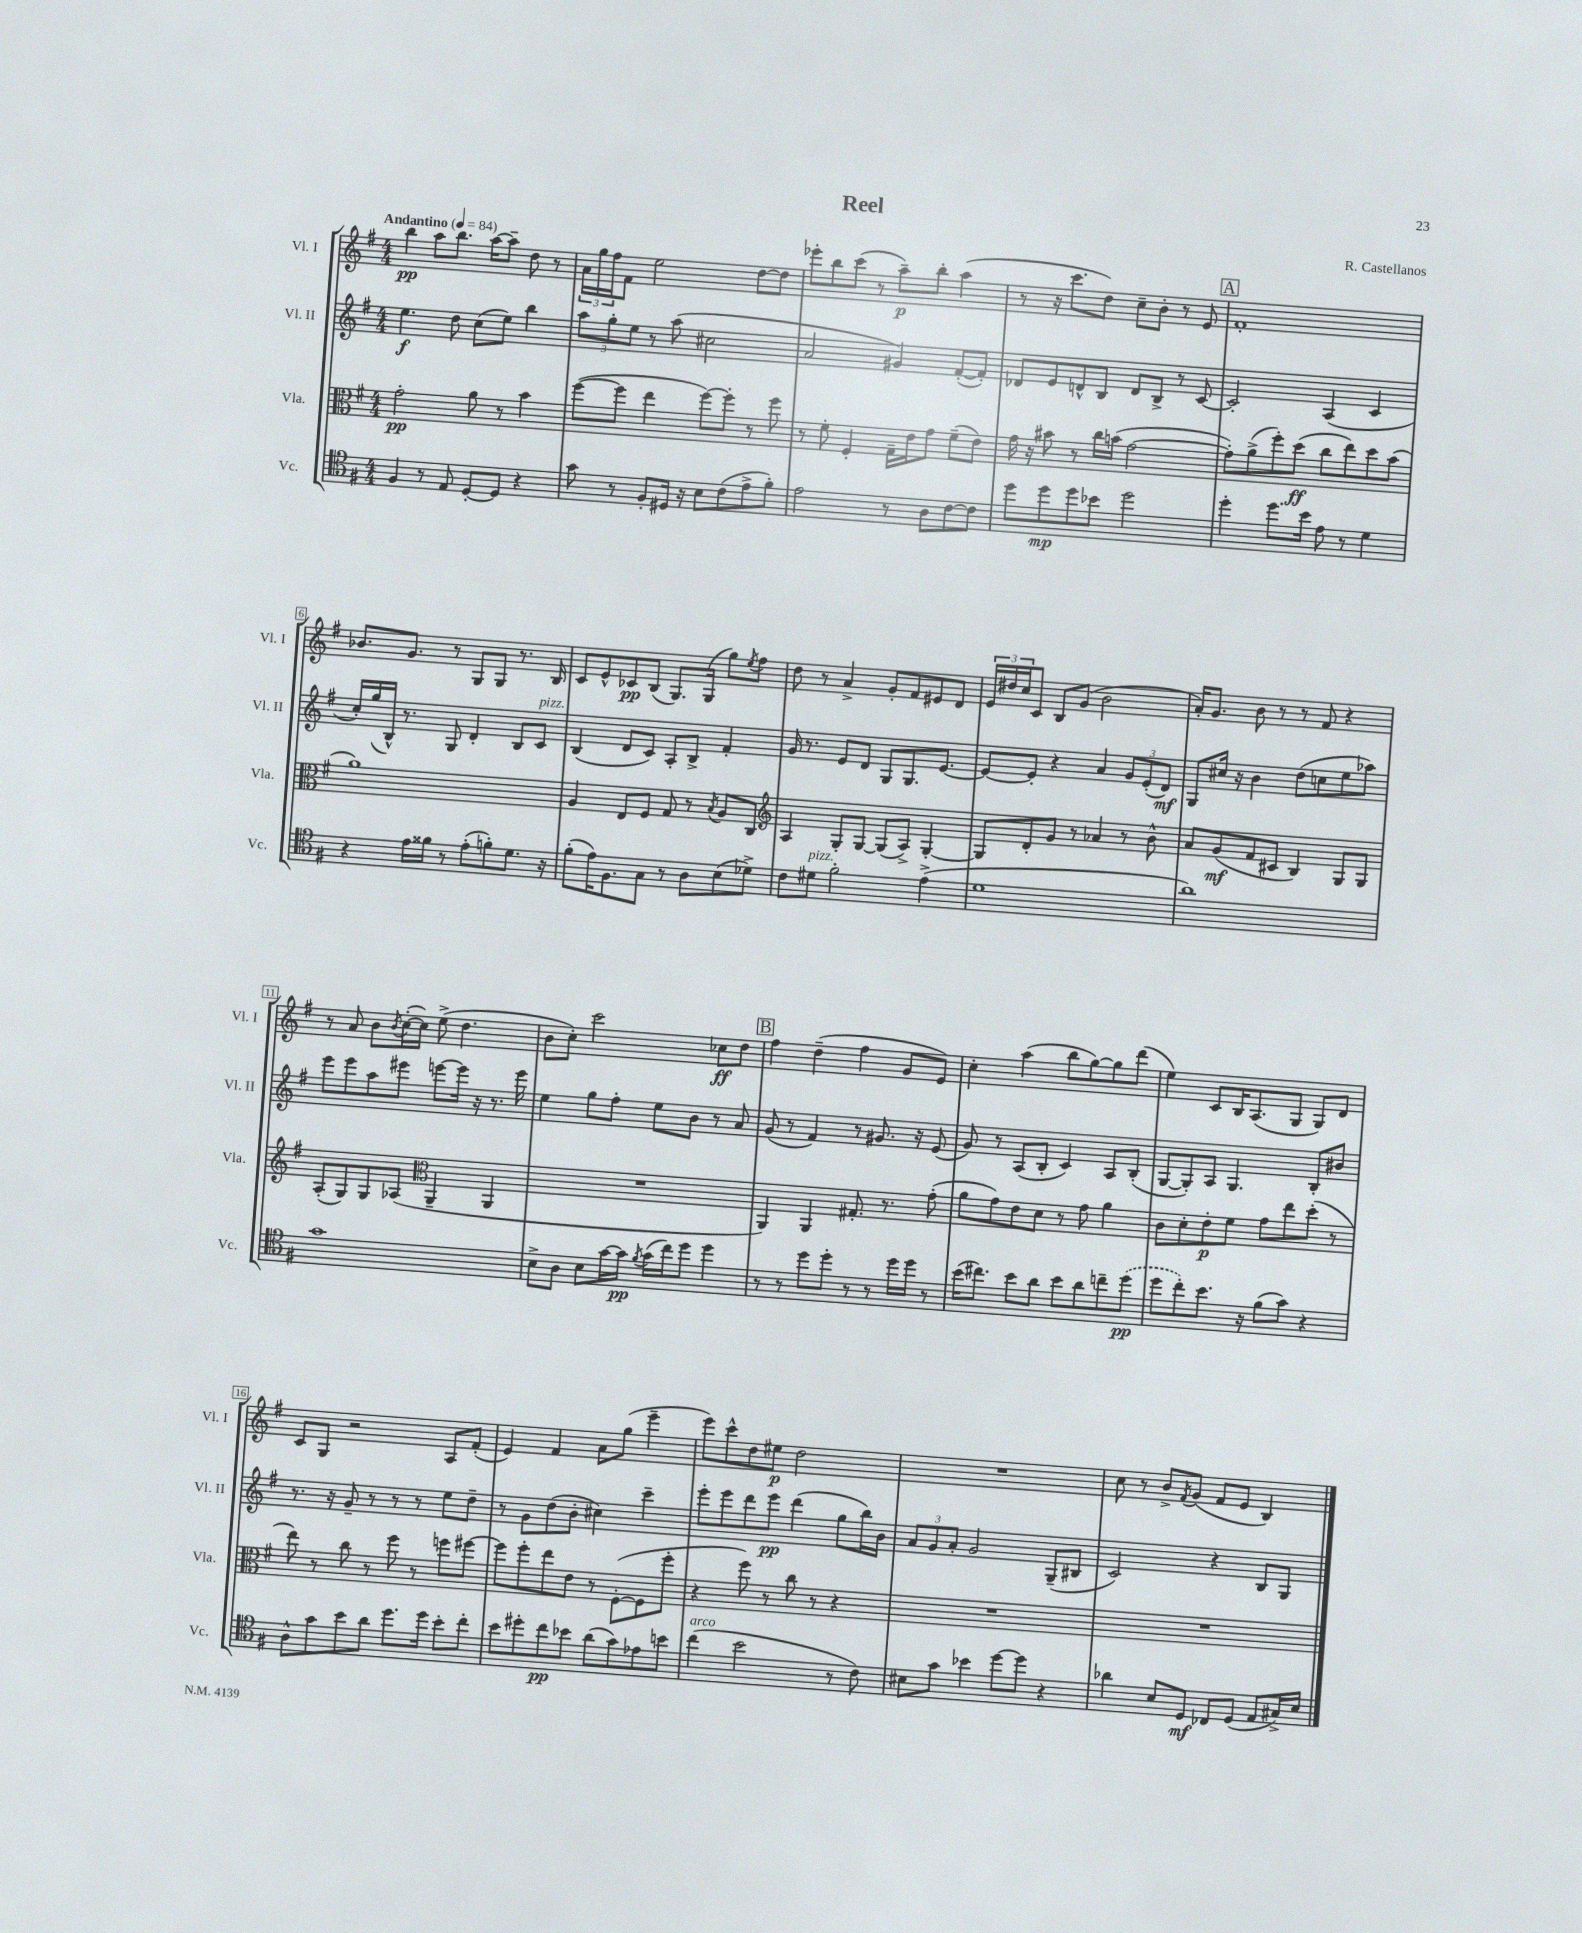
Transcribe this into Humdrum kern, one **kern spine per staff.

**kern	**dynam	**kern	**dynam	**kern	**dynam	**kern	**dynam
*part4	*part4	*part3	*part3	*part2	*part2	*part1	*part1
*staff4	*staff4	*staff3	*staff3	*staff2	*staff2	*staff1	*staff1
*I"Vc.	*	*I"Vla.	*	*I"Vl. II	*	*I"Vl. I	*
*I'Vc.	*	*I'Vla.	*	*I'Vl. II	*	*I'Vl. I	*
*clefC4	*	*clefC3	*	*clefG2	*	*clefG2	*
*k[f#]	*	*k[f#]	*	*k[f#]	*	*k[f#]	*
*M4/4	*	*M4/4	*	*M4/4	*	*M4/4	*
*MM84	*	*MM84	*	*MM84	*	*MM84	*
=1	=1	=1	=1	=1	=1	=1	=1
!	!	!	!	!	!	!LO:TX:a:B:t=Andantino	!
4F#/	.	2g'\	pp	4.ee\	f	4bb\	pp
8r	.	.	.	.	.	8aa\L	.
8E/	.	.	.	8dd\	.	8.bb\J	.
[8D'/L	.	8a\	.	(8cc\L	.	.	.
.	.	.	.	.	.	[16aa\KL	.
8D/J]	.	8r	.	8ee\J)	.	8aa~\J]	.
4r	.	4b\	.	4bb\	.	8dd\	.
.	.	.	.	.	.	8r	.
=2	=2	=2	=2	=2	=2	=2	=2
8g\	.	([8ff#\L	.	12aa\L	.	24a\LL	.
.	.	.	.	.	.	24gg\	.
.	.	.	.	12gg'\	.	24ff#\J	.
8r	.	8ff#\J]	.	.	.	8f#\J	.
.	.	.	.	12ee\J	.	.	.
8F#'/L	.	4ee\	.	8r	.	2ee\	.
16D#X/Jk	.	.	.	(8aa\	.	.	.
16r	.	.	.	.	.	.	.
8B\L	.	[8ff#\L)	.	2cc#X\	.	.	.
(8c\	.	8ff#'\J]	.	.	.	.	.
8e^\	.	8r	.	.	.	[8dd\L	.
8f#'\J)	.	8ff#\	.	.	.	8dd\J]	.
=3	=3	=3	=3	=3	=3	=3	=3
2e\	.	8r	.	2a/	.	8eee-X'\L	.
.	.	8f#'\	.	.	.	8bb\	.
.	.	4F#'/	.	.	.	(8ccc\J	.
.	.	.	.	.	.	8r	.
8r	.	16G~\LL	.	4g#X/)	.	8aa~\L)	p
.	.	16e\J	.	.	.	.	.
8A\L	.	8g\J	.	.	.	8bb'\J	.
[8c\	.	(8f#~\L	.	([8f#'/L	.	(4aa\	.
8c\J]	.	8e\J)	.	8f#'/J])	.	.	.
=4	=4	=4	=4	=4	=4	=4	=4
8dd\L	.	16g\	.	8d-X/L	.	8r	.
.	.	16r	.	.	.	.	.
8dd\	mp	8b#X\	.	8e/	.	16r	.
.	.	.	.	.	.	8.ccc\L	.
8dd\	.	8r	.	8dn^^/	.	.	.
8b-X\J	.	16cc\LL	.	8B/J	.	8dd\J)	.
.	.	(16bn\JJ	.	.	.	.	.
2dd\	.	[2g\	.	8d/L	.	8cc~\L	.
.	.	.	.	8B^/J	.	8b'\J	.
.	.	.	.	8r	.	8r	.
.	.	.	.	[8c/	.	8e/	.
!!LO:REH:place=s1:t=A
=5	=5	=5	=5	=5	=5	=5	=5
4dd'\	.	8g'\L])	.	2c'/]	.	1f#'	.
.	.	(8a^\	.	.	.	.	.
8.dd\L	.	8ff#'\)	.	.	.	.	.
.	.	(8dd\J	ff	.	.	.	.
16b\Jk	.	.	.	.	.	.	.
8e\	.	8cc\L	.	(4A/	.	.	.
8r	.	8ee\)	.	.	.	.	.
4d\	.	8dd\	.	4c/	.	.	.
.	.	(8b\J	.	.	.	.	.
!!LO:LB:g=z
=6	=6	=6	=6	=6	=6	=6	=6
4r	.	1a)	.	16cc'/LL)	.	8.b-X/L	.
.	.	.	.	(16gg/	.	.	.
.	.	.	.	16B^^/JJ)	.	.	.
.	.	.	.	8.r	.	8.g/J	.
16e\LL	.	.	.	.	.	.	.
16f##X\JJ	.	.	.	.	.	.	.
8r	.	.	.	8G/	.	8r	.
(8e'\L	.	.	.	4d'/	.	8G/L	.
8fn'\)	.	.	.	.	.	8G/J	.
8.d\J	.	.	.	8B/L	.	8.r	.
!	!	!	!	!LO:TX:a:i:t=pizz.	!	!	!
.	.	.	.	8c/J	.	.	.
16r	.	.	.	.	.	16B/	.
=7	=7	=7	=7	=7	=7	=7	=7
(8f#'\L	.	4A/	.	(4B/	.	8c/L	.
16e\K)	.	.	.	.	.	8e^^/	.
8.F#\	.	.	.	.	.	.	.
.	.	8E/L	.	8d/L	.	8c-X/	pp
8G\J	.	8F#/J	.	8c/J)	.	(8B/J	.
8r	.	8G/	.	8A'/L	.	8.G/L)	.
8A\L	.	8r	.	8B^/J	.	.	.
.	.	.	.	.	.	(16G/Jk	.
.	.	8qB/	.	.	.	.	.
(8B\	.	8A/L	.	4f#'/	.	8gg\L)	.
.	.	.	.	.	.	8qee/	.
8d-X^\J)	.	8C/J	.	.	.	8ff#\J	.
=8	=8	=8	=8	=8	=8	=8	=8
*	*	*clefG2	*	*	*	*	*
8c\L	.	4A/	.	16g/	.	8dd\	.
.	.	.	.	8.r	.	.	.
!LO:TX:a:i:t=pizz.	!	!	!	!	!	!	!
8d#X\J	.	.	.	.	.	8r	.
2f#'\	.	8G'/L	.	8e/L	.	4a^/	.
.	.	[8G/J	.	8d/J	.	.	.
.	.	(8G/L]	.	8G/L	.	8g'/L	.
.	.	8A^/J)	.	8.G/	.	8f#/	.
(4e^\	.	[4G'/	.	.	.	8e#X/	.
.	.	.	.	[8.e/J	.	.	.
.	.	.	.	.	.	8d/J	.
=9	=9	=9	=9	=9	=9	=9	=9
1d	.	8G/L]	.	8e/L_	.	24e/LL	.
.	.	.	.	.	.	24dd#X/	.
.	.	.	.	.	.	24cc/J	.
.	.	8d'/	.	8e'/J]	.	8c/J	.
.	.	8g/J	.	4r	.	8B/L	.
.	.	8r	.	.	.	(8g/J	.
.	.	4a-X/	.	4a/	.	2b\	.
.	.	8r	.	12g/L	.	.	.
.	.	.	.	(12e'/	.	.	.
.	.	8b^^\	.	.	.	.	.
.	.	.	.	12d/J)	mf	.	.
=10	=10	=10	=10	=10	=10	=10	=10
1a)	.	8a/L	.	8G/L	.	16a'/KL)	.
.	.	.	.	.	.	8.g/J	.
.	.	(8g/	mf	16cc#X/Jk	.	.	.
.	.	.	.	16r	.	.	.
.	.	8f#/	.	4b\	.	8b\	.
.	.	8c#X/J	.	.	.	8r	.
.	.	4B/)	.	(8dd\L	.	8r	.
.	.	.	.	8ccn\	.	8f#/	.
.	.	8G/L	.	8ee\	.	4r	.
.	.	8G/J	.	8aa-X\J)	.	.	.
!!LO:LB:g=z
=11	=11	=11	=11	=11	=11	=11	=11
1g	.	(8A'/L	.	8eee\L	.	8r	.
.	.	8G/)	.	8eee\	.	8a/	.
.	.	8G/	.	8aa\	.	8b\L	.
.	.	.	.	.	.	8qb/	.
.	.	(8A-X/J	.	8eee#X\J	.	([16cc'\L	.
.	.	.	.	.	.	16cc\JJ])	.
*	*	*clefC3	*	*	*	*	*
.	.	4AA~/	.	[8eeen\L	.	(8ee^\	.
.	.	.	.	16eee\Jk]	.	4.dd\	.
.	.	.	.	16r	.	.	.
.	.	4AA/	.	8.r	.	.	.
.	.	.	.	16eee\	.	.	.
=12	=12	=12	=12	=12	=12	=12	=12
8B^\L	.	1r	.	4ee\	.	8b\L	.
8A\J	.	.	.	.	.	8cc'\J)	.
8B\L	.	.	.	8gg\L	.	2ccc\	.
[16g\L	.	.	.	8ff#'\J	.	.	.
16g\JJ]	pp	.	.	.	.	.	.
8qf#/	.	.	.	.	.	.	.
(16g\LL	.	.	.	8ee\L	.	.	.
16cc\J)	.	.	.	.	.	.	.
8dd\J	.	.	.	8b\J	.	.	.
4dd\	.	.	.	8r	.	8cc-X\L	ff
.	.	.	.	8a/	.	8dd\J	.
!!LO:REH:place=s1:t=B
=13	=13	=13	=13	=13	=13	=13	=13
8r	.	4AA/)	.	(8g/	.	4ff#\	.
8r	.	.	.	8r	.	.	.
8dd\L	.	4AA/	.	4f#/)	.	(4dd~\	.
8dd'\J	.	.	.	.	.	.	.
8r	.	8.G#X'/	.	8r	.	4ff#\	.
8r	.	.	.	8.g#X/	.	.	.
.	.	8.r	.	.	.	.	.
16dd\LL	.	.	.	.	.	8g/L	.
16dd\JJ	.	.	.	16r	.	.	.
8r	.	(8g'\	.	(8e/	.	8e/J)	.
=14	=14	=14	=14	=14	=14	=14	=14
(16b\KL	.	8a\L	.	8g/)	.	4cc'\	.
8.cc#X\J)	.	.	.	.	.	.	.
.	.	8g\)	.	8r	.	.	.
8b\L	.	8e\	.	(8A/L	.	(4aa\	.
8a\J	.	8d\J	.	8B'/J	.	.	.
8b\L	.	8r	.	4c/)	.	8bb\L	.
8a\	.	8g\	.	.	.	[8gg\)	.
8ccn~\	.	4a\	.	8A/L	.	8gg\]	.
(8dd\J	pp	.	.	(8B'/J	.	(8ddd\J	.
=15	=15	=15	=15	=15	=15	=15	=15
8dd\L	.	8c\L	.	[8G/L	.	4ee\)	.
8cc'\)	.	8d'\	.	8G'/])	.	.	.
8.b\J	.	8e'\	p	8A/J	.	8c/L	.
.	.	8f#\J	.	4.G/	.	16B/K	.
16r	.	.	.	.	.	(8.A/	.
(8f#\L	.	8g\L	.	.	.	.	.
8g\J)	.	8ee\	.	.	.	8G/J	.
4r	.	(8dd'\J	.	8B'/L	.	8G/L)	.
.	.	8r	.	8b#X/J	.	8d/J	.
!!LO:LB:g=z
=16	=16	=16	=16	=16	=16	=16	=16
8A^^\L	.	8ee\)	.	8.r	.	8c/L	.
8g\	.	8r	.	.	.	8G/J	.
.	.	.	.	16r	.	.	.
8b\	.	8cc\	.	8g~/	.	2r	.
8a\J	.	8r	.	8r	.	.	.
8.dd\L	.	8ff#\	.	8r	.	.	.
.	.	8r	.	8r	.	.	.
16dd\Jk	.	.	.	.	.	.	.
8b'\L	.	8ffn\L	.	8ee\L	.	8A/L	.
8cc'\J	.	[8ff#X\J	.	8dd~\J	.	(8f#'/J	.
=17	=17	=17	=17	=17	=17	=17	=17
8b\L	.	8ff#\L]	.	8r	.	4e/)	.
8dd#X'\	.	8ff#'\	.	8g\L	.	.	.
8cc\	pp	8ee\	.	(8dd\	.	4f#/	.
8b-X\J	.	8e\J	.	8b'\J	.	.	.
(8a\L	.	8r	.	4cc#X\)	.	8a\L	.
8g\)	.	([8F#'\L	.	.	.	(8gg\J	.
8e-X\	.	8F#\]	.	4ccc~\	.	4eee~\	.
8bn\J	.	8ff#'\J	.	.	.	.	.
=18	=18	=18	=18	=18	=18	=18	=18
!LO:TX:a:i:t=arco	!	!	!	!	!	!	!
(4cc\	.	4r	.	8eee'\L	.	8eee\L)	.
.	.	.	.	8eee\	.	8ccc^^\	.
2b\	.	8ff#\)	.	8ddd\	.	8dd\	.
.	.	8r	.	8eee\J	pp	8ee#X\J	p
.	.	8cc\	.	(4ddd\	.	2dd\	.
.	.	8r	.	.	.	.	.
8r	.	4r	.	8gg\L	.	.	.
8c\)	.	.	.	16bb\L)	.	.	.
.	.	.	.	16b\JJ	.	.	.
=19	=19	=19	=19	=19	=19	=19	=19
8B#X\L	.	1r	.	12a/L	.	1r	.
.	.	.	.	12g/	.	.	.
8g\J	.	.	.	.	.	.	.
.	.	.	.	12a'/J	.	.	.
4b-X\	.	.	.	2g/	.	.	.
[8dd\L	.	.	.	.	.	.	.
8dd\J]	.	.	.	.	.	.	.
4r	.	.	.	(8G~/L	.	.	.
.	.	.	.	8B#X/J	.	.	.
=20	=20	=20	=20	=20	=20	=20	=20
4a-X\	.	1r	.	2c/)	.	8cc\	.
.	.	.	.	.	.	8r	.
8B/L	.	.	.	.	.	8b^/L	.
.	.	.	.	.	.	8qf#/	.
8D/J	mf	.	.	.	.	(8g/J	.
8C-X/L	.	.	.	4r	.	8f#/L	.
(8D/J	.	.	.	.	.	8e/J	.
8E/L	.	.	.	8B/L	.	4B/)	.
16G#X^/L)	.	.	.	8G/J	.	.	.
16B/JJ	.	.	.	.	.	.	.
==	==	==	==	==	==	==	==
*-	*-	*-	*-	*-	*-	*-	*-
